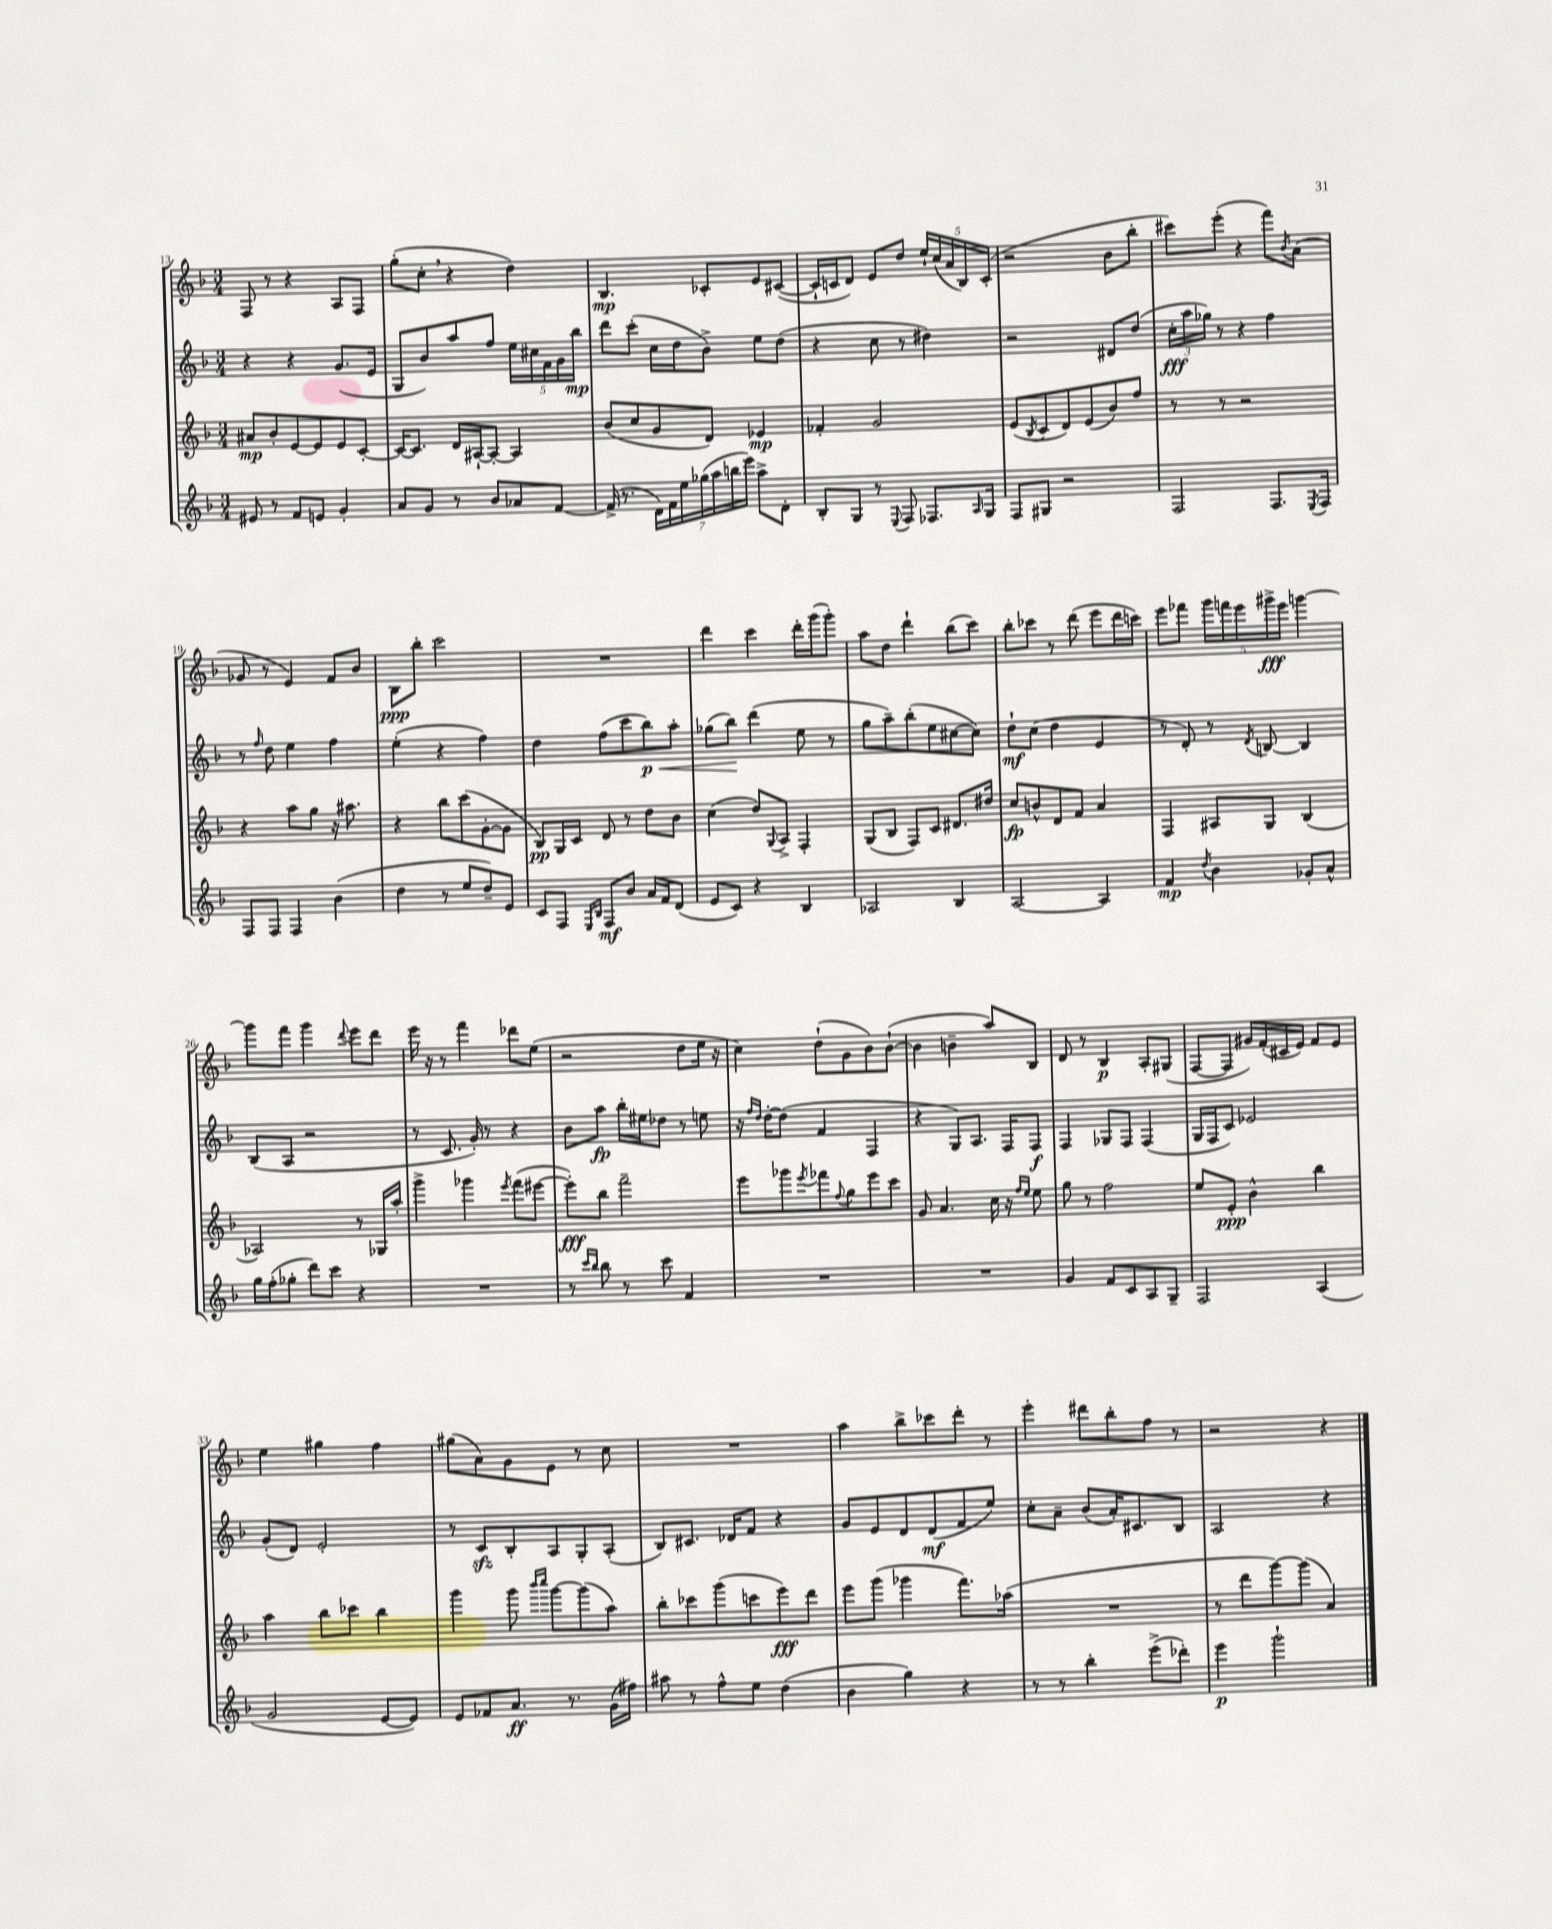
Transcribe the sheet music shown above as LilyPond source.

<<
\new StaffGroup <<
\new Staff = "s0" {
    \clef treble \key f \major \numericTimeSignature \time 3/4
    f8 r8 r4 a8 f8 |
    g''8-.( c''8-. \breathe r4 d''4) |
    bes4.\mp ces'8-. e'8 cis'8~( |
    cis'16-! c'16 d'8) e'8 d''8 \tuplet 5/4 { e''16-! c''16( a'16 bes16) c'16-.( } |
    r2 bes'8 bes''8-. |
    cis'''8) e'''8-.( r4 f'''8) \acciaccatura { bes'8 } a'8( |
    ges'8 r8 e'4) f'8 bes'8 |
    bes8\ppp bes''8-. c'''2 |
    R2. |
    d'''4 c'''4 d'''16-. g'''16( g'''8-.) |
    a''8 d''8 d'''4-! bes''8( c'''8) |
    bes''8-. ces'''8 r8 d'''8( e'''8 d'''16 c'''16) |
    e'''8 fes'''8 \tuplet 5/4 { g'''16 f'''16 e'''16 gis'''16->\fff e'''16 } g'''4~ |
    g'''8 f'''8 g'''4 \appoggiatura { d'''8 } e'''8 d'''8 |
    e'''16 r16 r8 f'''4 des'''8 e''8( |
    r2 d''8 e''16 r16 |
    c''4) d''8-!( g'8 bes'8) bes'8~-!( |
    bes'4 b'4-- a''8) bes8 |
    d'8 r8 bes4\p a8-. gis8( |
    f8~ f8 gis'16) f'16-.( cis'16 e'16) f'8 e'8 |
    e''4 gis''4 f''4 |
    gis''8( a'8) g'8 e'8 r8 c''8 |
    R2. |
    a''4 bes''8-> ces'''8 d'''8-. r8 |
    e'''4-. dis'''8 bes''8-. f''8 r8 |
    r2 r4 \bar "|." |
}
\new Staff = "s1" {
    \clef treble \key f \major \numericTimeSignature \time 3/4
    r4 r4 g'8.( e'16 |
    g8 bes'8) a''8 f''8 \tuplet 5/4 { e''16 cis''16 f'16 g'16 bes''16\mp } |
    d'''8 c'''8-.( c''16 d''16 bes'8->) e''8 d''8( |
    r4 c''8 r8 dis''4) |
    r2 dis'8 d''8( |
    \tuplet 3/2 { c''16-.\fff a''16 ges''16) } r8 r4 f''4 |
    r8 \grace { f''16 } d''8 e''4 f''4 |
    e''4-.( r4 f''4) |
    d''4 f''8( c'''8 bes''8\p\<) a''8-. |
    ges''8( bes''8\!) d'''4( e''8 r8 |
    g''8 a''8--) bes''8-.( e''8 cis''8~ cis''8) |
    d''8-!\mf c''8( d''4 e'4 |
    r8 d'8-.) r8 \acciaccatura { d'8 } b8~ b4 |
    bes8( a8 r2 |
    r8 c'8. g'16-.) r8 r4 |
    bes'8 a''8\fp bes''16-. eis''16 des''8 r8 e''8 |
    r16 \grace { f''16 d''16 } d''16~-. d''8( f'4 f4 |
    r4 g8) a8. f16 f8\f |
    f4 ges8 f8 f4( |
    g16 f16 c'8) ees'2 |
    g'8-.( d'8) e'2-. |
    r8 c'8\sfz bes8-. a8 g8-. a8-.( |
    bes8) cis'8. des'16 f'8 r4 |
    g'8 e'8 d'8 d'8\mf( f'8 e''8) |
    c''8-. a'8-- bes'8( a'16-.) cis'8. bes8 |
    a2 r4 \bar "|." |
}
\new Staff = "s2" {
    \clef treble \key f \major \numericTimeSignature \time 3/4
    ais'8\mp bes'8-. e'8~ e'8 e'8 c'8~-. |
    c'16~ c'8. d'16 ais16~-! ais8~-. ais4 |
    bes'8( c''8 g'8 d'8) ees'4\mp |
    fes'4-. g'2 |
    e'8( \acciaccatura { bes8 } c'8 d'8) e'8( bes'8) f''8 |
    r8 r8 r2 |
    r4 a''8 g''8 r16 ais''8. |
    r4 bes''8 c'''8( g'8~-. g'8 |
    bes8\pp) g16 c'16 d'8 r8 d''8 bes'8 |
    c''4( d''8) \appoggiatura { g8 } a8-> f4-. |
    g8( bes8 f8) c'8 dis'8. dis''16 |
    c''8\fp b'8-^ d'8 f'8 a'4 |
    f4 ais8 g8 bes4( |
    aes2) r8 ges16 a''16-. |
    g'''4-> ges'''4 \acciaccatura { e'''8 } f'''8( eis'''8~ |
    eis'''8-.\fff) bes''8 f'''2-- |
    e'''8 ges'''8 \acciaccatura { e'''8 } fes'''8 \appoggiatura { f''8 } g''8 e'''8 c'''8 |
    g'8 a'4. c''16 r16 \grace { f''16 e''16 } e''8 |
    g''8 r8 f''2 |
    e''8 e'8-.\ppp bes'4-^ bes''4 |
    a''4 bes''8 ces'''8 bes''4 |
    g'''4 g'''8 \grace { bes'''16 c''''16 } g'''8~ g'''8( a''8) |
    bes''8-. ces'''8 g'''8( c'''8 e'''8\fff) d'''8 |
    e'''8 g'''8( ges'''4 f'''8.) aes''16( |
    R2. |
    r8 d'''8 g'''8~) g'''8( a'4) \bar "|." |
}
\new Staff = "s3" {
    \clef treble \key f \major \numericTimeSignature \time 3/4
    eis'8 r8 f'8 e'8 g'4-. |
    a'8 g'8 r8 bes'8 aes'8 f'8~ |
    f'16->( r8. \tuplet 7/4 { d'16) f'16 e''16 ges''16( a''16 b''16 e'''16) } a''8-> d'8-. |
    bes8-. g8 r8 \appoggiatura { e8 } f8 fes8. \grace { a16 } g16 |
    f8 gis8 r2 |
    f2 f8. \acciaccatura { e8 } f16 |
    f8 f8 f4 bes'4( |
    d''4 r8 e''8 d''8--) e'8 |
    c'8 f8 \grace { e16 bes16 } f8\mf bes'8 a'16 f'16 d'8( |
    e'8 c'8) r4 bes4 |
    aes2 bes4 |
    a2~ a4 |
    f'4\mp \acciaccatura { d''8 } bes'4 ges'8-. a'8-^ |
    g''16 f''16-.( ges''8-. d'''8) c'''8 r4 |
    R2. |
    r8 \grace { c'''16 bes''16 } bes''8 r8 c'''8 f'4 |
    R2. |
    R2. |
    g'4 f'8 c'8 a8 g8-- |
    f2 a4( |
    g'2 e'8~ e'8) |
    e'8 fes'8 a'8.\ff r8. g'16( fis''16) |
    ais''8 r8 f''8-^ e''8 d''4( |
    bes'4 g''4) r4 |
    r8 r8 bes''4-. e'''8->( des'''8-.) |
    e'''4\p g'''2-! \bar "|." |
}
>>
>>
\layout { \context { \Score currentBarNumber = #13 } }
